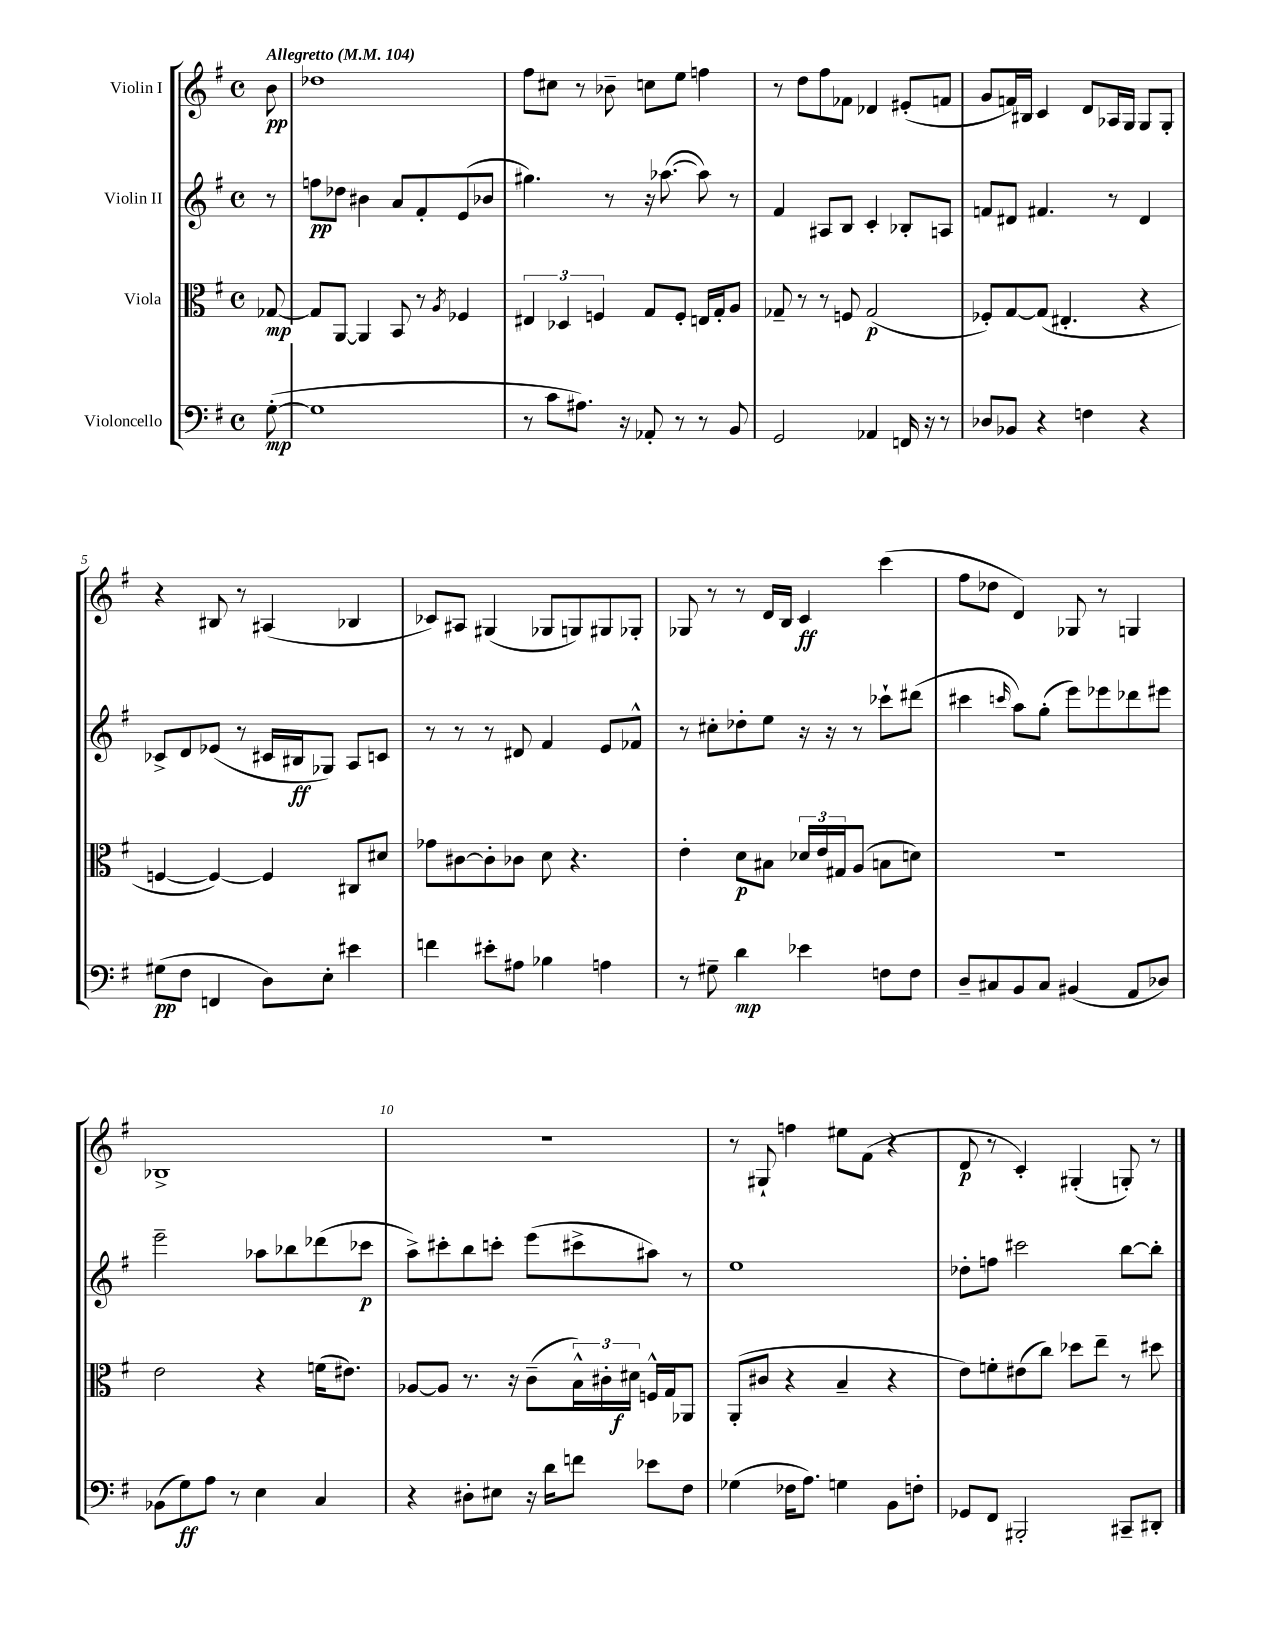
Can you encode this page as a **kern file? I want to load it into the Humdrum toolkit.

**kern	**kern	**kern	**kern
*staff4	*staff3	*staff2	*staff1
*clefF4	*clefC3	*clefG2	*clefG2
*k[f#]	*k[f#]	*k[f#]	*k[f#]
*M4/4	*M4/4	*M4/4	*M4/4
*met(c)	*met(c)	*met(c)	*met(c)
*MM104	*MM104	*MM104	*MM104
([8G'	[8G-	8r	8b
=	=	=	=
1G]	8G-]	8ff	1dd-
.	[8AA	8dd-	.
.	4AA]	4b#	.
.	8BB	8a	.
.	8r	8f#'	.
.	8qA	.	.
.	4F-	(8e	.
.	.	8b-	.
=	=	=	=
8r	6E#	4.gg#)	8ff#
8c	.	.	8cc#
.	6D-	.	.
8.A#)	.	.	8r
.	6F	.	.
.	.	8r	8b-~
16r	.	.	.
8AA-'	8G	16r	8cc
.	.	([8.aa-	.
8r	8F'	.	8ee
8r	16E	8aa-])	4ff
.	16G'	.	.
8BB	8A	8r	.
=	=	=	=
2GG	8G-~	4f#	8r
.	8r	.	8dd
.	8r	8A#	8ff#
.	8F	8B	8f-
4AA-	(2G-	4c'	4d-
16FF	.	8B-'	(8e#'
16r	.	.	.
8r	.	8A	8f
=	=	=	=
8D-	8F-')	8f	8g
8BB-	[8G	8d#	16f)
.	.	.	16B#
4r	(8G]	4.f#	4c
.	4.E#'	.	.
4F	.	.	8d
.	.	8r	16A-
.	.	.	16G
4r	4r	4d#	8G
.	.	.	8G'
=	=	=	=
(8G#	[4F	8c-^	4r
8F#	.	8d	.
4FF	4F_)	(8e-	8B#
.	.	8r	8r
8D)	4F]	16c#	(4A#
.	.	16B#	.
8E'	.	8G-)	.
4e#	8C#	8A	4B-
.	8d#	8c	.
=	=	=	=
4f	8g-	8r	8c-)
.	[8c#	8r	8A#
8e#'	8c#']	8r	(4G#
8A#	8c-	8d#	.
4B-	8d	4f#	8G-
.	4.r	.	8G)
4A	.	8e	8G#
.	.	8f-^^	8G-'
=	=	=	=
8r	4e'	8r	8G-
8G#~	.	8cc#'	8r
4d	8d	8dd-'	8r
.	8B#	8ee	16d
.	.	.	16B
4e-	24d-	16r	4c
.	24e	.	.
.	.	16r	.
.	24G#	.	.
.	(8A	8r	.
8F	8B	8ccc-`	(4ccc
8F	8d)	(8ddd#	.
=	=	=	=
8D~	1r	4ccc#	8ff#
8C#	.	.	8dd-
.	.	16qqccc	.
8BB	.	8aa)	4d)
8C#	.	(8gg'	.
(4BB#	.	8eee)	8G-
.	.	8eee-	8r
8AA	.	8ddd-	4G
8D-)	.	8eee#	.
=	=	=	=
(8BB-	2e	2eee~	1B-^
8G)	.	.	.
8A	.	.	.
8r	.	.	.
4E	4r	8aa-	.
.	.	8bb-	.
4C	(16f	(8ddd-	.
.	8.e#)	.	.
.	.	8ccc-	.
=	=	=	=
4r	[8A-	8aa^)	1r
.	8A-]	8ccc#'	.
8D#'	8.r	8bb	.
8E#	.	8ccc'	.
.	16r	.	.
16r	(8c~	(8eee	.
16d	.	.	.
8f	24B^^)	8ccc#^	.
.	24c#'	.	.
.	24d#	.	.
8e-	16F^^	8aa#)	.
.	16G	.	.
8F#	8AA-	8r	.
=	=	=	=
(4G-	(8AA'	1ee	8r
.	8c#	.	8G#`
16F-	4r	.	4ff
8.A)	.	.	.
4G	4B~	.	8ee#
.	.	.	(8f#
8BB	4r	.	4r
8F'	.	.	.
=	=	=	=
8GG-	8e)	8dd-'	8d
8FF#	8f'	8ff	8r
2BBB#'	(8e#	2ccc#	4c')
.	8cc)	.	.
.	8dd-	.	(4G#'
.	8ee~	.	.
8CC#~	8r	[8bb	8G')
8DD#'	8dd#	8bb']	8r
==	==	==	==
*-	*-	*-	*-
